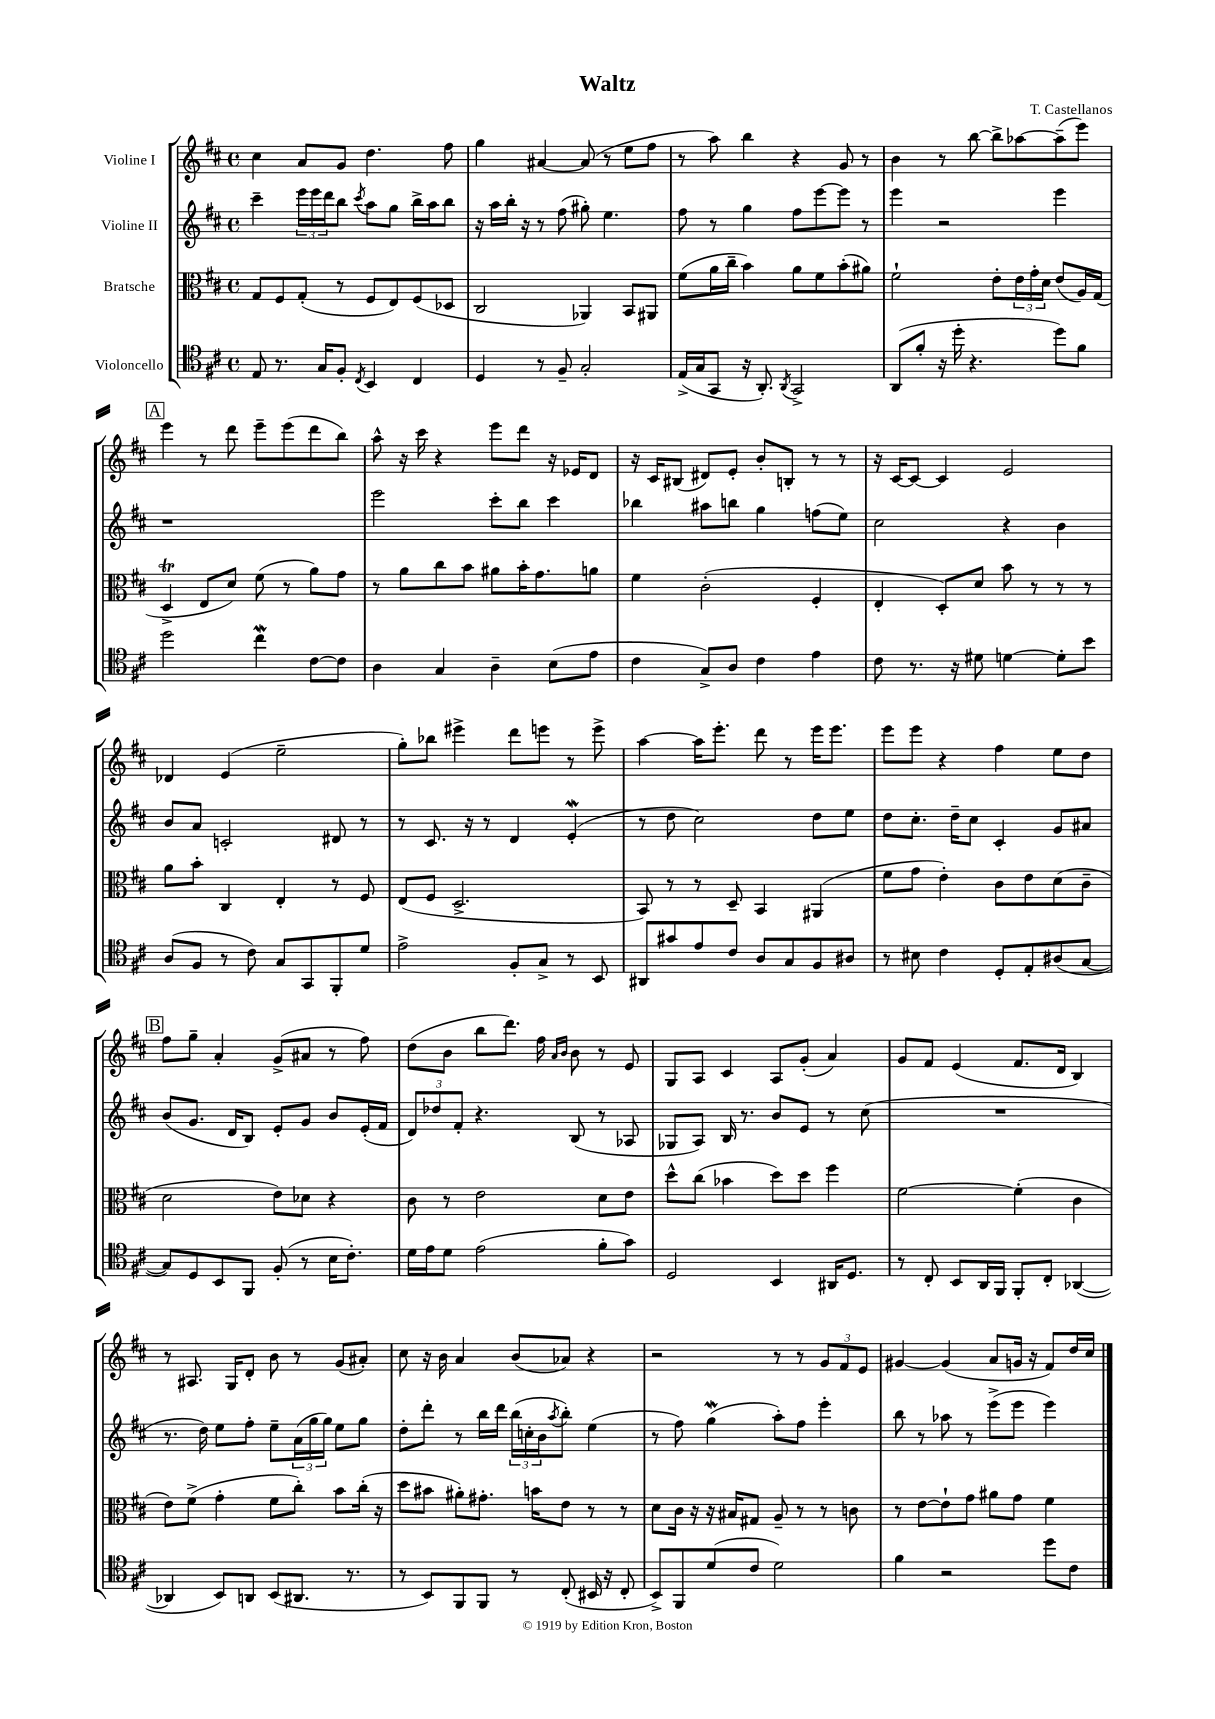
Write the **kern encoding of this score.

**kern	**kern	**kern	**kern
*staff4	*staff3	*staff2	*staff1
*clefC4	*clefC3	*clefG2	*clefG2
*k[f#c#]	*k[f#c#]	*k[f#c#]	*k[f#c#]
*M4/4	*M4/4	*M4/4	*M4/4
*met(c)	*met(c)	*met(c)	*met(c)
8E	8G	4ccc#~	4cc#
8.r	8F#	.	.
.	(8G'	24eee	8a
.	.	24eee	.
16G	.	.	.
.	.	24ddd	.
8F#'	8r	8bb	8g
8qC#	.	8qccc#	.
4BB	8F#	8aa	4.dd
.	8E)	8gg	.
4C#	(8F#	16bb^	.
.	.	16aa	.
.	8D-	8bb	8ff#
=	=	=	=
4D	2C#	16r	4gg
.	.	16aa	.
.	.	16bb'	.
.	.	16r	.
8r	.	8r	[4a#
8F#~	.	(8ff#	.
2G'	4AA-)	8gg#')	(8a#]
.	.	4.ee	8r
.	8BB	.	8ee
.	8AA#	.	8ff#
=	=	=	=
(16E^	(8f#	8ff#	8r
16G	.	.	.
8GG	16a	8r	8aa)
.	16cc#~	.	.
16r	4b)	4gg	4bb
8.AA')	.	.	.
8qAA	.	.	.
2GG^	8a	8ff#	4r
.	8f#	[8eee	.
.	(8b'	8eee]	8g
.	8a#)	8r	8r
=	=	=	=
(8AA	2f#`	4eee	4b
8f#'	.	.	.
16r	.	2r	8r
16dd'	.	.	.
4.r	.	.	[8bb
.	8e'	.	8bb^]
.	24e	.	[8aa-
.	24g'	.	.
.	24d	.	.
8dd)	(8e	4eee	(8aa-~]
8f#	16A)	.	8eee)
.	(16G	.	.
=	=	=	=
2dd	4D^	1r	4eee
.	8E	.	8r
.	8d)	.	8ddd
4cc#	(8f#	.	8eee~
.	8r	.	(8eee
[8c#	8a)	.	8ddd
8c#]	8g	.	8bb)
=	=	=	=
4A	8r	2eee	8aa^^
.	8a	.	16r
.	.	.	16ccc#
4G	8cc#	.	4r
.	8b	.	.
4A~	8a#	8ccc#'	8eee
.	16b'	8bb	8ddd
.	8.g	.	.
(8B	.	4ccc#	16r
.	.	.	16e-
8e	8a	.	8d
=	=	=	=
4c#	4f#	4bb-	16r
.	.	.	16c#
.	.	.	(8B#
8G^)	(2c#'	8aa#	8d#)
8A	.	8bb	8e'
4c#	.	4gg	8b'
.	.	.	8B'
4e	4F#'	(8ff	8r
.	.	8ee)	8r
=	=	=	=
8c#	4E'	2cc#	16r
.	.	.	[16c#
8.r	.	.	8c#_
.	8D')	.	4c#]
16r	.	.	.
8d#	8d	.	.
[4d	8b	4r	2e
.	8r	.	.
8d']	8r	4b	.
8b	8r	.	.
=	=	=	=
(8A	8a	8b	4d-
8F#	8b'	8a	.
8r	4C#	2c'	(4e
8c#)	.	.	.
8G	4E'	.	2ee~
8GG	.	.	.
8FF#'	8r	8d#	.
8d	8F#	8r	.
=	=	=	=
2e^	(8E	8r	8gg')
.	8F#	8.c#	8bb-
.	2.D^	.	4eee#^
.	.	16r	.
.	.	8r	.
8F#'	.	4d	8ddd
8G^	.	.	8eee
8r	.	(4e'	8r
8BB	.	.	8eee^
=	=	=	=
8AA#	8BB)	8r	[4aa
8g#	8r	8dd	.
8e	8r	2cc#)	16aa]
.	.	.	8.eee'
8c#	8D~	.	.
8A	4BB	.	8ddd
8G	.	.	8r
8F#	(4AA#	8dd	16eee
.	.	.	8.eee
8A#	.	8ee	.
=	=	=	=
8r	8f#	8dd	8eee
8B#	8g	8.cc#'	8eee
4c#	4e')	.	4r
.	.	16dd~	.
.	.	8cc#	.
8D'	8c#	4c#'	4ff#
8E'	8e	.	.
(8A#	(8d	8g	8ee
[8G	8c#~	8a#	8dd
=	=	=	=
8G])	2d	(8b	8ff#
8D	.	8.g	8gg~
8BB	.	.	4a'
.	.	16d	.
8FF#	.	8B)	.
(8F#'	8e)	8e'	(8g^
8r	8d-	8g	8a#
16B	4r	8b	8r
8.c#')	.	.	.
.	.	(16e'	8ff#)
.	.	16f#	.
=	=	=	=
16d	8c#	12d)	(8dd
16e	.	.	.
.	.	12dd-	.
8d	8r	.	8b
.	.	12f#'	.
(2e	2e	4.r	8bb
.	.	.	8.ddd)
.	.	.	16ff#
.	.	.	16qqa
.	.	.	16qqb
.	.	(8B	8b
8f#'	8d	8r	8r
8g)	8e	8A-	8e
=	=	=	=
2D	8dd^^	8G-	8G
.	(8cc#	8A)	8A
.	4b-	16B	4c#
.	.	8.r	.
4BB	8dd)	8b	8A
.	8dd	8e	(8g'
16AA#	4ff#	8r	4a)
8.D	.	.	.
.	.	(8cc#	.
=	=	=	=
8r	[2f#	1r	8g
8C#'	.	.	8f#
8BB	.	.	(4e
16AA	.	.	.
16FF#	.	.	.
8FF#'	(4f#']	.	8.f#
8C#'	.	.	.
.	.	.	16d
([4AA-	4c#	.	4B)
=	=	=	=
4AA-]	8e)	8.r	8r
.	(8f#^	.	8.A#
.	.	16dd)	.
8BB)	4g'	8ee	.
.	.	.	16G
8AA	.	8ff#'	8d'
(8BB	8f#	8ee~	8b
8.AA#	8cc#')	(24a	8r
.	.	24gg	.
.	.	24gg)	.
.	8b	8ee	(8g
8.r	.	.	.
.	(16cc#'	8gg	8a#')
.	16r	.	.
=	=	=	=
8r	8dd	8dd'	8cc#
8BB)	8b#	8ddd'	16r
.	.	.	16b
8FF#	8a#')	8r	4a
8FF#	8.g#'	16bb	.
.	.	16ddd	.
8r	.	(24bb	(8b
.	.	24cc'	.
.	16b	.	.
.	.	24b	.
.	.	8qaa	.
(8C#'	8e	8bb')	8a-)
16BB#	8r	(4ee	4r
16r	.	.	.
8C#'	8r	.	.
=	=	=	=
8BB^)	8d	8r	2r
8FF#	16c#	8ff#)	.
.	16r	.	.
(8d	16r	(4gg	.
.	16B#	.	.
8c#	8G#	.	.
2d)	8A~	8aa')	8r
.	8r	8ff#	8r
.	8r	4eee'	12g
.	.	.	12f#
.	8c	.	.
.	.	.	12e
=	=	=	=
4f#	8r	8bb	[4g#
.	[8e	8r	.
2r	8e`]	8aa-	(4g#]
.	8g	8r	.
.	8a#	(8eee^	8a
.	8g	8eee	16g
.	.	.	16r
8dd	4f#	4eee)	8f#)
8c#	.	.	16dd
.	.	.	16cc#
==	==	==	==
*-	*-	*-	*-
